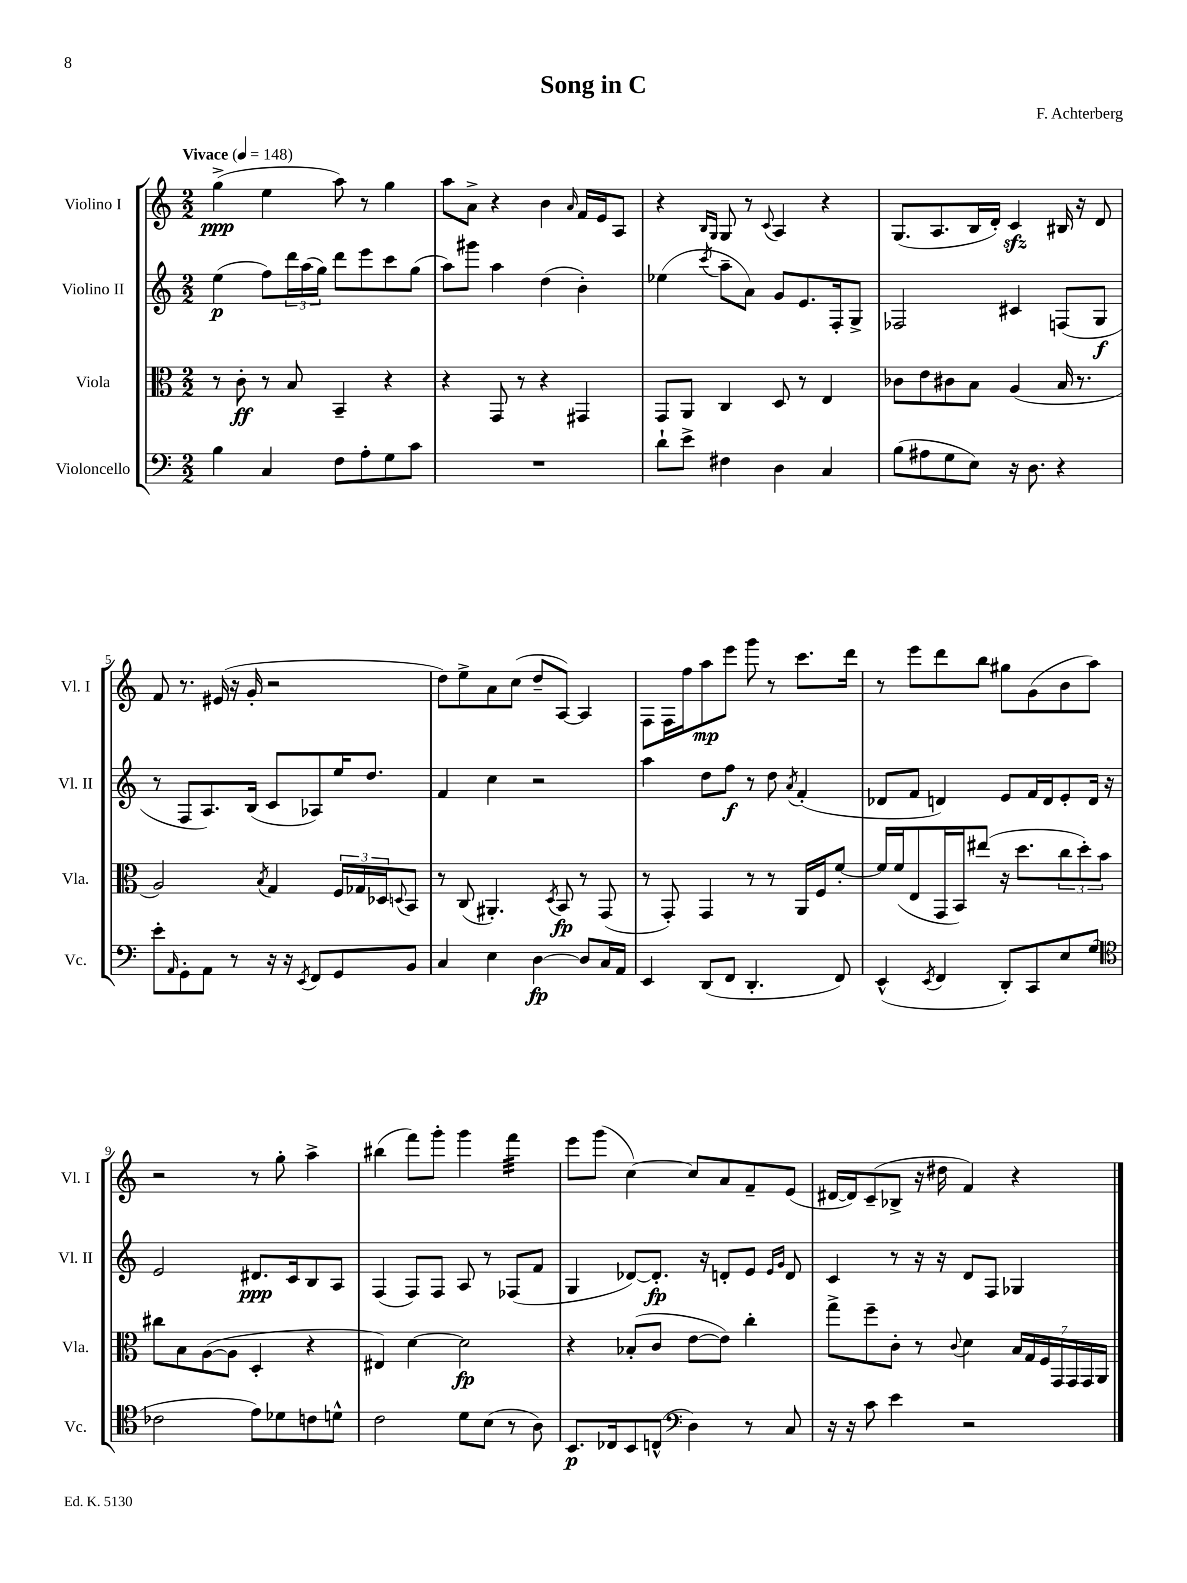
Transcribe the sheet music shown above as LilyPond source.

\header { title = "Song in C" composer = "F. Achterberg" }
<<
\new StaffGroup <<
\new Staff = "s0" \with { instrumentName = "Violino I" shortInstrumentName = "Vl. I" } {
    \clef treble \key c \major \numericTimeSignature \time 2/2 \tempo "Vivace" 4 = 148
    g''4->\ppp( e''4 a''8) r8 g''4 |
    a''8 a'8-> r4 b'4 \grace { a'16 } f'16 e'16 a8 |
    r4 \grace { b16 g16 } g8 r8 \appoggiatura { c'8 } a4 r4 |
    g8.( a8. b16 d'16-.) c'4\sfz bis16 r16 d'8 |
    f'8 r8. eis'16( r16 g'16-. r2 |
    d''8) e''8-> a'8 c''8( d''8-- a8~) a4 |
    f8 f16 f''16 a''8\mp e'''8 g'''8 r8 c'''8. d'''16 |
    r8 e'''8 d'''8 b''8 gis''8 g'8( b'8 a''8) |
    r2 r8 g''8-. a''4-> |
    bis''4( f'''8) g'''8-. g'''4 f'''4:32 |
    e'''8 g'''8( c''4~) c''8 a'8 f'8-- e'8( |
    dis'16~ dis'16) c'8--( bes8-> r16 dis''16 f'4) r4 \bar "|." |
}
\new Staff = "s1" \with { instrumentName = "Violino II" shortInstrumentName = "Vl. II" } {
    \clef treble \key c \major \numericTimeSignature \time 2/2
    e''4\p( f''8) \tuplet 3/2 { d'''16 a''16( g''16) } d'''8 e'''8 c'''8 g''8( |
    a''8) gis'''8 a''4 d''4( b'4-.) |
    ees''4( \acciaccatura { c'''8 } a''8-- a'8) g'8 e'8. f16-. g8-> |
    fes2 cis'4 f8( g8\f |
    r8 f8 a8.) b16( c'8 aes8) e''16 d''8. |
    f'4 c''4 r2 |
    a''4 d''8 f''8\f r8 d''8 \acciaccatura { a'8 } f'4-.( |
    des'8 f'8 d'4) e'8 f'16 d'16 e'8-. d'16 r16 |
    e'2 dis'8.\ppp c'16 b8 a8 |
    f4( f8) f8 a8 r8 fes8( f'8 |
    g4 des'8~) des'8.-.\fp r16 d'8-. e'8 \grace { e'16 g'16 } d'8 |
    c'4 r8 r16 r16 d'8 f8 ges4 \bar "|." |
}
\new Staff = "s2" \with { instrumentName = "Viola" shortInstrumentName = "Vla." } {
    \clef alto \key c \major \numericTimeSignature \time 2/2
    r8 c'8-.\ff r8 b8 b,4-- r4 |
    r4 g,8 r8 r4 gis,4 |
    g,8 a,8 c4 d8 r8 e4 |
    ces'8 e'8 cis'8 b8 a4( b16 r8. |
    a2) \acciaccatura { b8 } g4 \tuplet 3/2 { f16 ges16 des16 } \appoggiatura { d8 } b,8 |
    r8 c8( ais,4.-.) \acciaccatura { d8 } b,8\fp r8 g,8( |
    r8 g,8-.) g,4 r8 r8 a,16 f16 f'8~-. |
    f'16 f'16( e8 g,16 b,16) eis''8( r16 d''8. \tuplet 3/2 { c''8 d''8-.) b'8 } |
    cis''8 b8 a8~( a8 d4-. r4 |
    eis4) d'4~ d'2\fp |
    r4 bes8-.( c'8 e'8~ e'8) c''4-. |
    g''8-> f''8-- c'8-. r8 \appoggiatura { c'8 } d'4 \tuplet 7/4 { b16 g16 f16 g,16 g,16 g,16 a,16 } \bar "|." |
}
\new Staff = "s3" \with { instrumentName = "Violoncello" shortInstrumentName = "Vc." } {
    \clef bass \key c \major \numericTimeSignature \time 2/2
    b4 c4 f8 a8-. g8 c'8 |
    R1 |
    d'8-! e'8-> fis4 d4 c4 |
    b8( ais8 g8 e8) r16 d8. r4 |
    e'8-. \grace { a,16 } g,8-. a,8 r8 r16 r16 \acciaccatura { e,8 } f,8 g,8 b,8 |
    c4 e4 d4~\fp d8 c16 a,16 |
    e,4 d,8( f,8 d,4.-. f,8) |
    e,4-^( \acciaccatura { e,8 } f,4 d,8-.) c,8 e8 g8( |
    \clef tenor ces'2 e'8) des'8 c'8 d'8-^ |
    c'2 d'8 b8( r8 a8) |
    b,8.\p ces16 b,8 c8-^( \clef bass d4) r8 c8 |
    r16 r16 c'8 e'4 r2 \bar "|." |
}
>>
>>
